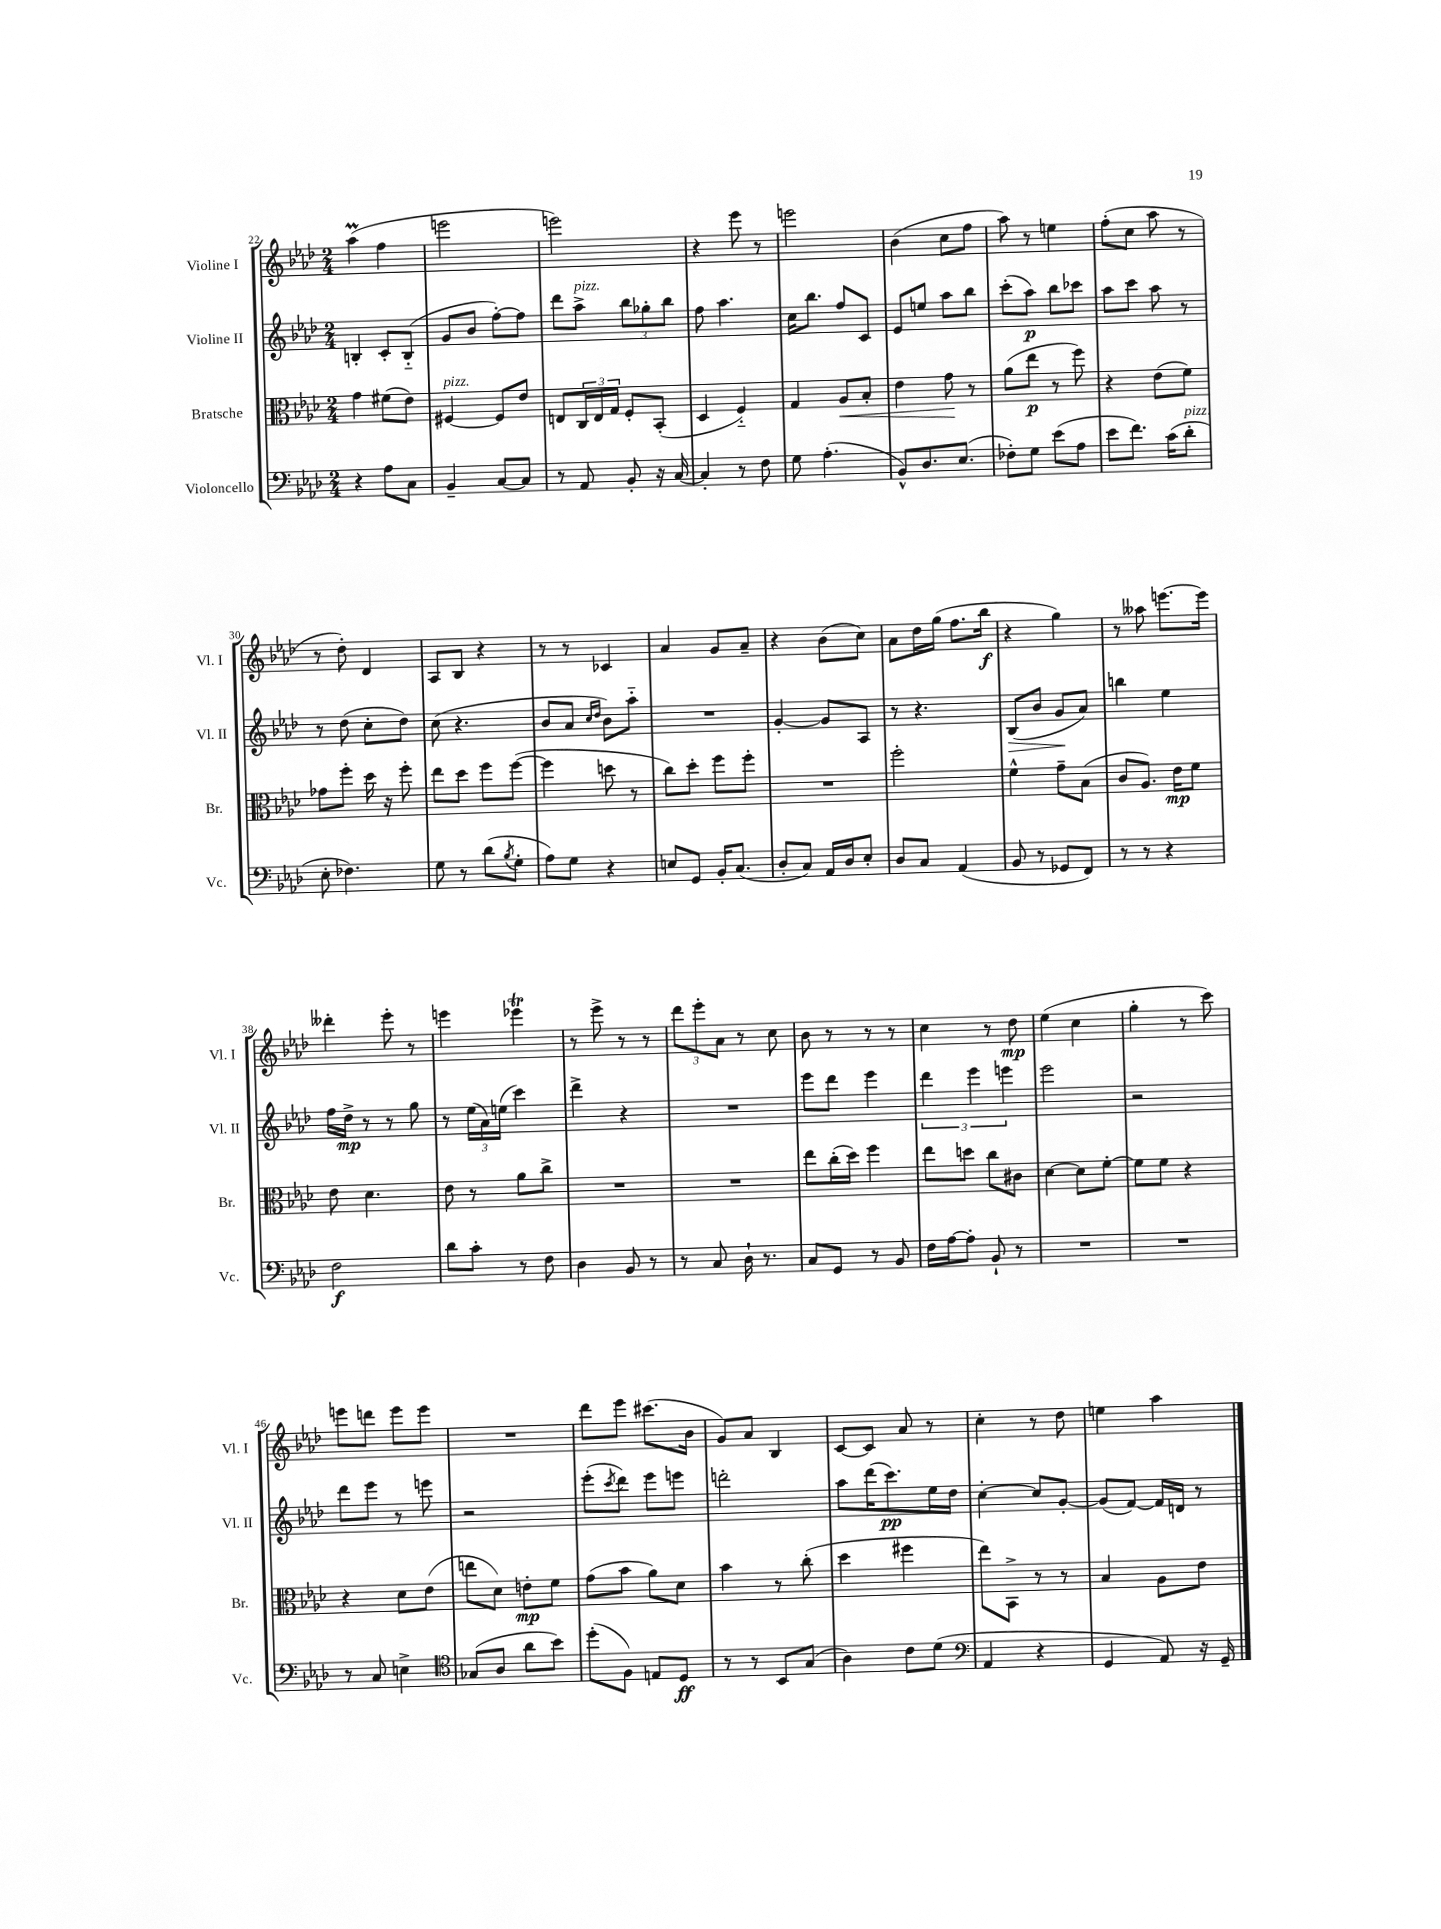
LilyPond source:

<<
\new StaffGroup <<
\new Staff = "s0" \with { instrumentName = "Violine I" shortInstrumentName = "Vl. I" } {
    \clef treble \key aes \major \numericTimeSignature \time 2/4
    aes''4\prall( f''4 |
    e'''2 |
    e'''2) |
    r4 ees'''8 r8 |
    e'''2 |
    bes'4( c''8 f''8 |
    aes''8) r8 e''4 |
    f''8-.( c''8 aes''8 r8 |
    r8 des''8-.) des'4 |
    aes8 bes8 r4 |
    r8 r8 ces'4 |
    aes'4 g'8 aes'8-- |
    r4 bes'8( c''8) |
    aes'8 des''16 g''16( f''8. bes''16\f |
    r4 g''4) |
    r8 aeses''8 e'''8.~ e'''16 |
    deses'''4-. ees'''8-. r8 |
    e'''4 ees'''4\trill |
    r8 ees'''8-> r8 r8 |
    \tuplet 3/2 { des'''8 ees'''8-. aes'8 } r8 c''8 |
    bes'8 r8 r8 r8 |
    c''4 r8 des''8\mp |
    ees''4( c''4 |
    g''4-. r8 c'''8) |
    e'''8 d'''8 e'''8 e'''8 |
    R2 |
    des'''8 ees'''8 cis'''8.( bes'16 |
    g'8) aes'8 bes4 |
    c'8~ c'8 aes'8 r8 |
    c''4-. r8 des''8 |
    e''4 aes''4 \bar "|." |
}
\new Staff = "s1" \with { instrumentName = "Violine II" shortInstrumentName = "Vl. II" } {
    \clef treble \key aes \major \numericTimeSignature \time 2/4
    b4-. c'8-. b8-_( |
    g'8 bes'8 f''8~-.) f''8 |
    des'''8 aes''8->^\markup { \italic "pizz." } \tuplet 3/2 { bes''8 ges''8-. bes''8 } |
    f''8 aes''4. |
    c''16 bes''8. f''8 c'8 |
    ees'8 e''8 aes''8 bes''8 |
    c'''8-.( aes''8\p) bes''8 ces'''8 |
    aes''8 c'''8 aes''8 r8 |
    r8 des''8( c''8-. des''8) |
    c''8( r4. |
    bes'8 aes'8 \grace { c''16 des''16 } bes'8) aes''8-_ |
    R2 |
    g'4~-. g'8 aes8 |
    r8 r4. |
    bes8\>( bes'8 g'8\! aes'8) |
    b''4 ees''4 |
    f''16 des''16->\mp r8 r8 g''8 |
    r8 \tuplet 3/2 { ees''16( aes'16) e''16( } c'''4) |
    des'''4-> r4 |
    R2 |
    ees'''8 des'''8 ees'''4 |
    \tuplet 3/2 { des'''4 ees'''4 e'''4 } |
    ees'''2 |
    r2 |
    des'''8 ees'''8 r8 e'''8 |
    r2 |
    ees'''8-.( \acciaccatura { c'''8 } des'''8) ees'''8 e'''8 |
    d'''2-. |
    aes''8 des'''16( c'''8.\pp) ees''16 des''16 |
    c''4~-. c''8 g'8~-. |
    g'8( f'8~) f'16 d'16 r8 \bar "|." |
}
\new Staff = "s2" \with { instrumentName = "Bratsche" shortInstrumentName = "Br." } {
    \clef alto \key aes \major \numericTimeSignature \time 2/4
    g'4 fis'8( ees'8) |
    fis4~^\markup { \italic "pizz." } fis8 ees'8 |
    e8 \tuplet 3/2 { c16 e16 g16 } f8-. bes,8-.( |
    des4 f4-_) |
    g4 aes8\< bes8-. |
    ees'4 g'8\! r8 |
    aes'8( ees''8\p r8 f''8) |
    r4 ees'8( f'8) |
    ges'8 f''8-. des''16 r16 f''8-. |
    ees''8 des''8 f''8 f''8~( |
    f''4 d''8 r8 |
    c''8) des''8-. f''8 f''8-. |
    R2 |
    f''2-. |
    f'4-^ g'8-- bes8( |
    c'8 aes8.) ees'16\mp f'8 |
    ees'8 des'4. |
    ees'8 r8 aes'8 c''8-> |
    R2 |
    R2 |
    ees''8 c''16-.( des''16) f''4 |
    ees''8 d''8 c''8 cis'8 |
    des'4~ des'8 f'8~-. |
    f'8 f'8 r4 |
    r4 des'8 ees'8( |
    e''8 des'8) e'8-.\mp f'8 |
    g'8( bes'8 aes'8) des'8 |
    bes'4 r8 c''8-.( |
    des''4 fis''4 |
    ees''8) bes,8-> r8 r8 |
    bes4 aes8 ees'8 \bar "|." |
}
\new Staff = "s3" \with { instrumentName = "Violoncello" shortInstrumentName = "Vc." } {
    \clef bass \key aes \major \numericTimeSignature \time 2/4
    r4 aes8 c8 |
    bes,4-- c8~ c8 |
    r8 aes,8 bes,8-. r16 c16~ |
    c4-. r8 f8 |
    g8 aes4.-.( |
    bes,8-^) des8. ees8.( |
    fes8-.) g8 ees'8( aes8 |
    ees'8 f'8.) c'16( des'8-.^\markup { \italic "pizz." } |
    ees8-. fes4.) |
    g8 r8 des'8( \acciaccatura { bes8 } g8-. |
    aes8) g8 r4 |
    e8 g,8 bes,16-. c8.( |
    des8-. c8) aes,16 des16 ees8-. |
    des8 c8 aes,4( |
    bes,8 r8 ges,8 f,8) |
    r8 r8 r4 |
    f2\f |
    des'8 c'8-. r8 f8 |
    des4 bes,8 r8 |
    r8 c8 des16-! r8. |
    c8 g,8 r8 bes,8 |
    f16 aes16~ aes8-. bes,8-! r8 |
    R2 |
    R2 |
    r8 c8 e4-> |
    \clef tenor ges8( aes8 aes'8 bes'8) |
    des''8-.( f8) e8 des8\ff |
    r8 r8 bes,8 g8( |
    aes4) c'8 des'8( |
    \clef bass aes,4 r4 |
    g,4 aes,8) r16 g,16-- \bar "|." |
}
>>
>>
\layout { \context { \Score currentBarNumber = #22 } }
